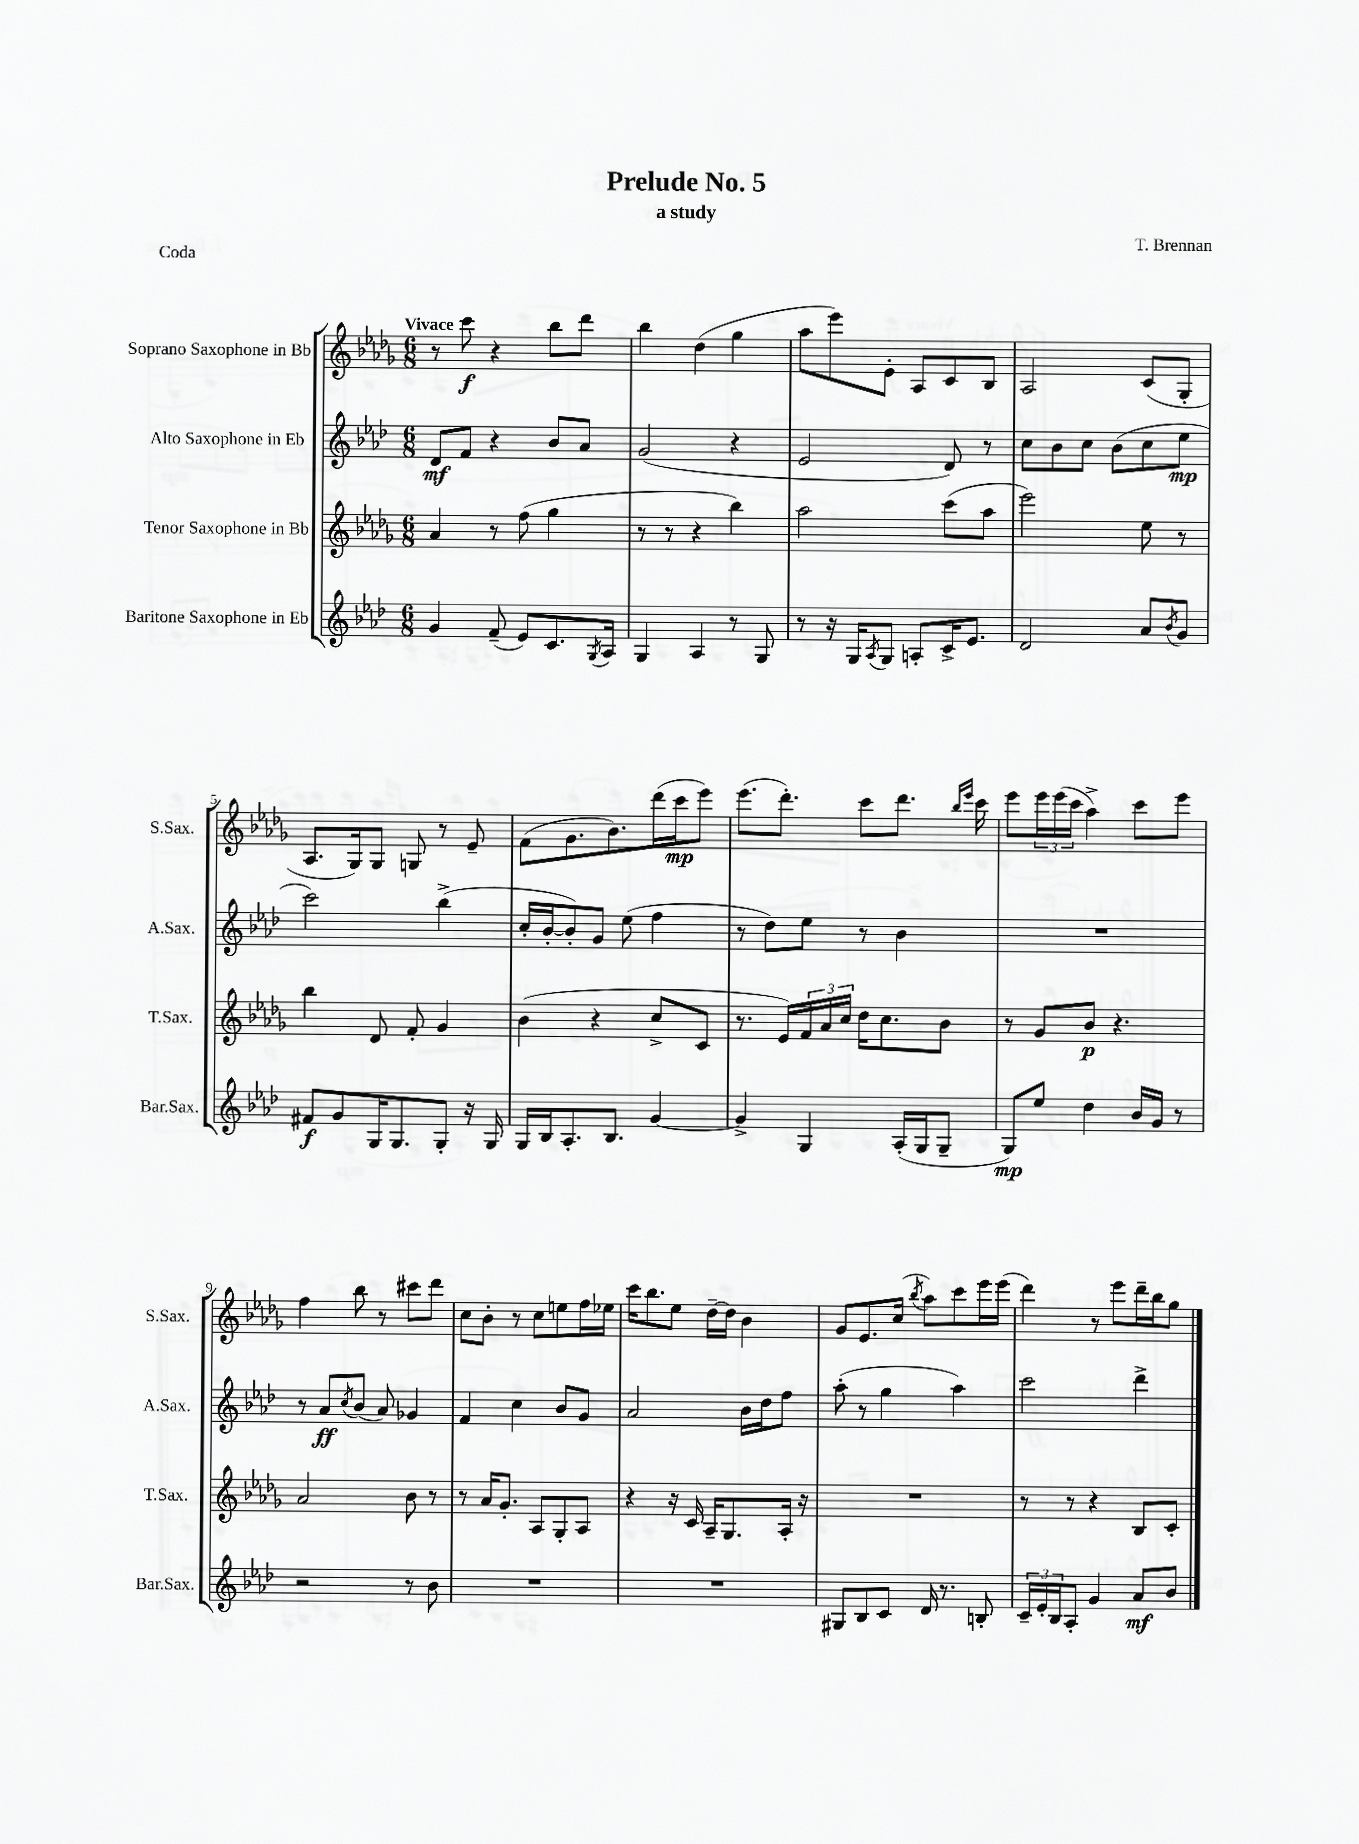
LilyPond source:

\header { title = "Prelude No. 5" composer = "T. Brennan" subtitle = "a study" piece = "Coda" }
<<
\new StaffGroup <<
\new Staff = "s0" \with { instrumentName = "Soprano Saxophone in Bb" shortInstrumentName = "S.Sax." } {
    \clef treble \key des \major \numericTimeSignature \time 6/8 \tempo "Vivace"
    r8 c'''8\f r4 bes''8 des'''8 |
    bes''4 des''4( ges''4 |
    aes''8 ees'''8) ees'8-. aes8 c'8 bes8 |
    aes2 c'8( ges8-. |
    aes8. ges16) ges8 g8 r8 ees'8-- |
    f'8( ges'8. bes'8.) des'''16( c'''16\mp ees'''8) |
    ees'''8.( des'''8.-.) c'''8 des'''8. \grace { bes''16 ees'''16 } c'''16 |
    ees'''8 \tuplet 3/2 { ees'''16 ees'''16( c'''16 } aes''4->) c'''8 ees'''8 |
    f''4 bes''8 r8 cis'''8 des'''8 |
    c''8 bes'8-. r8 c''8 e''8 f''16 ees''16 |
    c'''16 bes''8. ees''8 des''16~-- des''16 bes'4 |
    ges'8 ees'8. c''16( \acciaccatura { bes''8 } aes''8) c'''8 ees'''16 ees'''16( |
    des'''4) r8 ees'''8 des'''16-- bes''16 ges''8 \bar "|." |
}
\new Staff = "s1" \with { instrumentName = "Alto Saxophone in Eb" shortInstrumentName = "A.Sax." } {
    \clef treble \key aes \major \numericTimeSignature \time 6/8
    des'8\mf f'8 r4 bes'8 aes'8 |
    g'2( r4 |
    ees'2 des'8) r8 |
    c''8 bes'8 c''8 bes'8( c''8 ees''8\mp |
    c'''2) bes''4->( |
    c''16-. bes'16~-. bes'8-.) g'8 ees''8( f''4 |
    r8 des''8) ees''8 r8 bes'4 |
    R2. |
    r8 aes'8\ff \acciaccatura { c''8 } bes'8( aes'8) ges'4 |
    f'4 c''4 bes'8 g'8 |
    aes'2 bes'16 des''16 f''8 |
    aes''8-.( r8 g''4 aes''4) |
    c'''2 des'''4-> \bar "|." |
}
\new Staff = "s2" \with { instrumentName = "Tenor Saxophone in Bb" shortInstrumentName = "T.Sax." } {
    \clef treble \key des \major \numericTimeSignature \time 6/8
    aes'4 r8 f''8( ges''4 |
    r8 r8 r4 bes''4) |
    aes''2 c'''8( aes''8 |
    ees'''2) ees''8 r8 |
    bes''4 des'8 f'8-. ges'4 |
    bes'4( r4 c''8-> c'8 |
    r8. ees'16) \tuplet 3/2 { f'16 aes'16 c''16 } des''16 c''8. bes'8 |
    r8 ges'8 bes'8\p r4. |
    aes'2 bes'8 r8 |
    r8 aes'16 ges'8.-. aes8 ges8-. aes8 |
    r4 r16 c'16 aes16-- ges8. aes16-. r16 |
    R2. |
    r8 r8 r4 bes8 c'8-. \bar "|." |
}
\new Staff = "s3" \with { instrumentName = "Baritone Saxophone in Eb" shortInstrumentName = "Bar.Sax." } {
    \clef treble \key aes \major \numericTimeSignature \time 6/8
    g'4 f'8--( ees'8) c'8. \acciaccatura { g8 } aes16 |
    g4 aes4 r8 g8 |
    r8 r16 g16 \acciaccatura { aes8 } g8 a8-. c'16-> ees'8. |
    des'2 aes'8 \acciaccatura { bes'8 } g'8 |
    fis'8\f g'8 g16 g8. g8-. r16 g16 |
    g16 bes16 aes8.-. bes8. g'4~ |
    g'4-> g4 aes16-.( g16 g8-- |
    g8\mp) ees''8 des''4 bes'16 g'16 r8 |
    r2 r8 bes'8 |
    R2. |
    R2. |
    gis8 bes8 c'8 des'16 r8. b8-. |
    \tuplet 3/2 { c'16-- ees'16-. bes16 } aes8-. g'4 aes'8\mf bes'8 \bar "|." |
}
>>
>>
